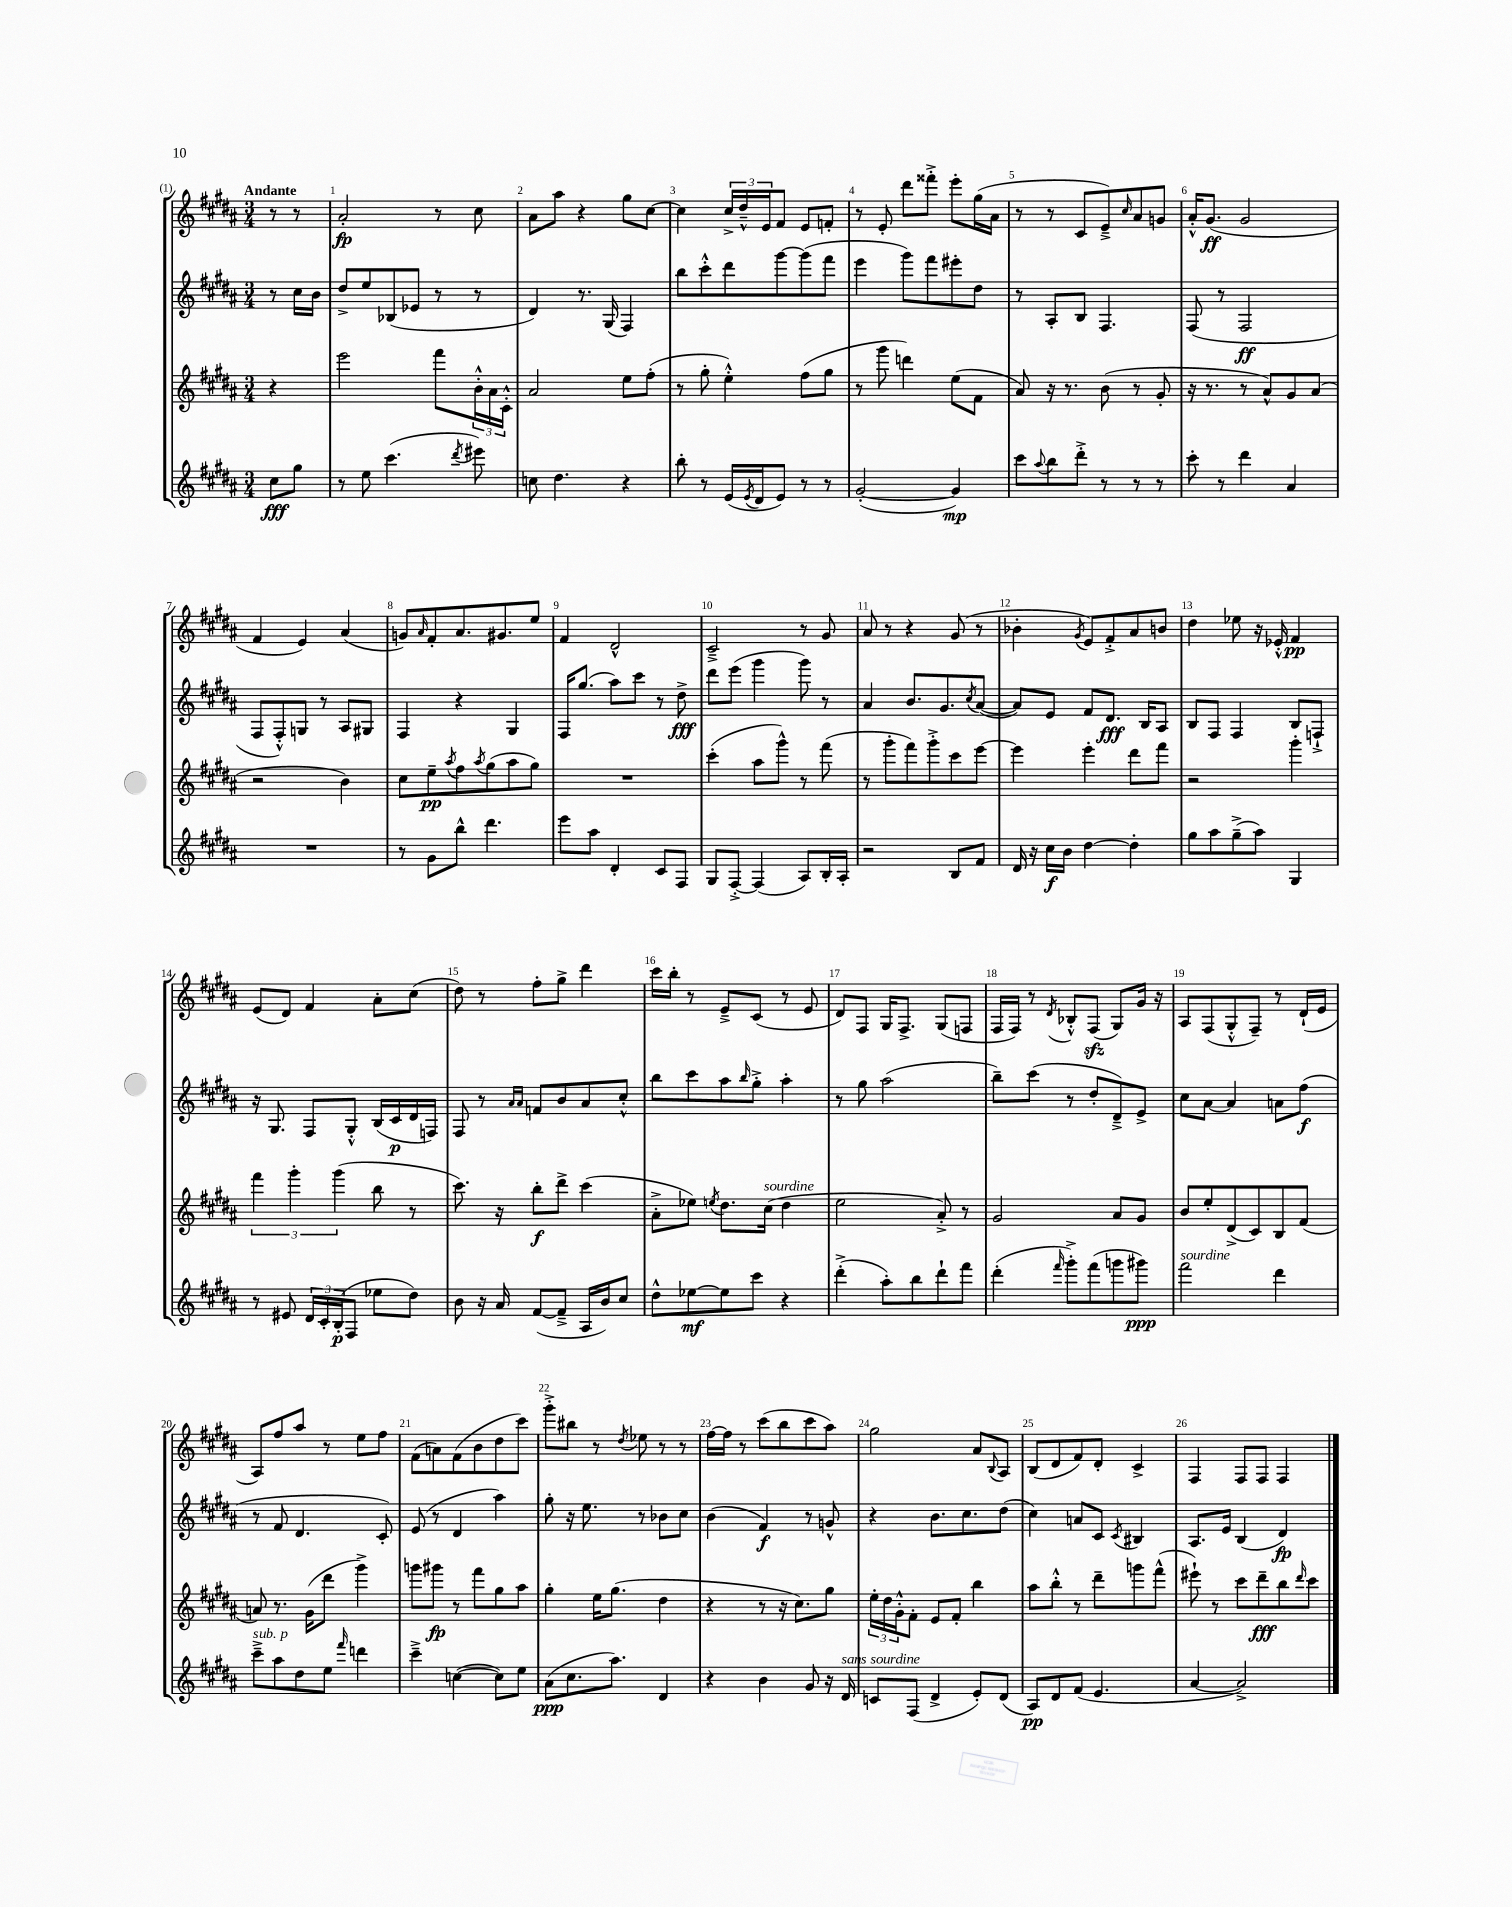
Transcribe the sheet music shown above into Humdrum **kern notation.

**kern	**kern	**kern	**kern
*staff4	*staff3	*staff2	*staff1
*clefG2	*clefG2	*clefG2	*clefG2
*k[f#c#g#d#a#]	*k[f#c#g#d#a#]	*k[f#c#g#d#a#]	*k[f#c#g#d#a#]
*M3/4	*M3/4	*M3/4	*M3/4
8cc#	4r	8r	8r
8gg#	.	16cc#	8r
.	.	16b	.
=	=	=	=
8r	2eee	8dd#^	2a#'
8ee	.	8ee	.
(4.ccc#	.	(8B-	.
.	.	8e-	.
.	8fff#	8r	8r
8qddd#	.	.	.
8eee#)	24b'^^	8r	8cc#
.	24a#	.	.
.	24c#'^^	.	.
=	=	=	=
8cc	2a#	4d#)	8a#
4.dd#	.	.	8aa#
.	.	8.r	4r
.	.	(16G#	.
4r	8ee	4F#)	8gg#
.	(8ff#'	.	[8cc#
=	=	=	=
8bb'	8r	8bb	4cc#]
8r	8gg#'	8ccc#'^^	.
(16e	4ee'^^)	8ddd#	24cc#^
.	.	.	24dd#~^^
8qe	.	.	.
16d#	.	.	.
.	.	.	24e
8e)	.	[8ggg#	8f#
8r	(8ff#	(8ggg#]	8e
8r	8gg#	8fff#	8f'
=	=	=	=
([2g#'	8r	4eee	8r
.	8ggg#	.	8e'
.	4ddd)	8ggg#)	8ddd#
.	.	8fff#	8fff##'^
4g#])	(8ee	8eee#'	8eee'
.	8f#	8dd#	(16gg#
.	.	.	16a#
=	=	=	=
8ccc#	8a#)	8r	8r
8qqaa#	.	.	.
8bb	16r	8A#'	8r
.	8.r	.	.
8ddd#'^	.	8B	8c#
8r	(8b	4.F#	8e~^)
.	.	.	16qqcc#
8r	8r	.	8a#
8r	8g#'	.	8g
=	=	=	=
8ccc#'	16r	(8F#	16a#'^^
.	8.r	.	(8.g#
8r	.	8r	.
4ddd#	8r	2F#	2g#
.	8a#^^)	.	.
4a#	8g#	.	.
.	(8a#	.	.
=	=	=	=
2.r	2r	8F#	4f#
.	.	8F#'^^)	.
.	.	8G	4e)
.	.	8r	.
.	4b)	8A#	(4a#
.	.	8G#	.
=	=	=	=
8r	8cc#	4F#	8g)
.	.	.	16qqa#
8g#	8ee~	.	8f#'
.	8qaa#	.	.
8bb^^	8ff#	4r	8.a#
.	8qaa#	.	.
4.ddd#	(8gg#	.	.
.	.	.	8.g#
.	8aa#	4G#	.
.	8gg#)	.	8ee
=	=	=	=
8eee	2.r	16F#	4f#
.	.	(8.gg#	.
8aa#	.	.	.
4d#'	.	8aa#)	2d#^^
.	.	8ccc#	.
8c#	.	8r	.
8F#	.	8dd#^	.
=	=	=	=
8G#	(4ccc#'	8ddd#	2c#~^
[8F#'^	.	(8eee	.
(4F#]	8aa#	4ggg#	.
.	8ggg#^^)	.	.
8A#)	8r	8ggg#)	8r
16B'	(8fff#	8r	8g#
16A#'	.	.	.
=	=	=	=
2r	8r	4a#	8a#
.	8ggg#'	.	8r
.	8fff#)	8.b	4r
.	8ggg#'^	.	.
.	.	8.g#	.
8B	8ccc#	.	(8g#
.	.	8qcc#	.
8f#	[8eee	([8a#	8r
=	=	=	=
16d#	4eee]	8a#])	4b-'
16r	.	.	.
16cc#	.	8e	.
16b	.	.	.
.	.	.	8qg#
[4dd#	4eee'	8f#	8e)
.	.	8.d#	8f#'^
4dd#']	8ddd#	.	8a#
.	.	16B	.
.	8fff#	8A#	8b
=	=	=	=
8gg#	2r	8B	4dd#
8aa#	.	8F#	.
(8gg#~^	.	4F#	8ee-
8aa#)	.	.	16r
.	.	.	16e-'^^
4G#	4ggg#'	8B	4f#
.	.	8F`^	.
=	=	=	=
8r	6fff#	16r	(8e
.	.	8.G#	.
8e#	.	.	8d#)
.	6ggg#'	.	.
24d#	.	8F#	4f#
24c#'	.	.	.
(24B'	(6ggg#	.	.
8F#	.	8G#'^^	.
8ee-	8bb	(16B	8a#'
.	.	16c#	.
8dd#)	8r	16d#	(8cc#
.	.	16F)	.
=	=	=	=
8b	8.ccc#)	8F#	8dd#)
16r	.	8r	8r
16a#	16r	.	.
.	.	16qqa#	.
.	.	16qqa#	.
([8f#	8bb'	8f	8ff#'
8f#~^]	8ddd#^	8b	8gg#^
16A#	(4ccc#	8a#	4ddd#
16b)	.	.	.
8cc#	.	8cc#'^^	.
=	=	=	=
8dd#^^	8a#'^	8bb	16ccc#
.	.	.	16bb'
[8ee-	8ee-)	8ccc#	8r
.	8qee	.	.
8ee-]	8.dd#	8aa#	8e~^
.	.	16qqbb	.
8ccc#	.	8gg#'^	(8c#
.	(16cc#	.	.
4r	4dd#	4aa#'	8r
.	.	.	8e
=	=	=	=
(4ddd#'^	2ee	8r	8d#)
.	.	8gg#	8F#
8aa#')	.	(2aa#	16G#
.	.	.	8.F#^
8bb	.	.	.
8ddd#`	8a#'^)	.	(8G#
8fff#	8r	.	8F
=	=	=	=
(4ddd#'	2g#	8bb~)	16F#
.	.	.	16F#)
.	.	(8ccc#	8r
16qqfff#	.	.	8qd#
8ggg#'^)	.	8r	8B-'^^
(8fff#	.	8dd#'	(8F#
8ggg	8a#	8d#~^)	8G#)
8ggg#)	8g#	8e^	16g#
.	.	.	16r
=	=	=	=
2fff#	8b	8cc#	8A#
.	8ee'	[8a#	(8F#
.	(8d#^	4a#]	8G#'^^
.	8c#)	.	8F#~)
4ddd#	8B	8a	8r
.	(8f#	(8ff#	(16d#`
.	.	.	16e
=	=	=	=
8ccc#~^	8a)	8r	8A#)
8aa#	8.r	8f#	8ff#
8dd#	.	4.d#	8aa#
.	(16g#	.	.
8ee	8ddd#	.	8r
16qqfff#	.	.	.
4ddd	4ggg#^)	.	8ee
.	.	8c#')	8ff#
=	=	=	=
4ccc#~^	8ggg	(8e	(8f#
.	8ggg#	8r	8a)
([4cc	8r	4d#	(8f#
.	8fff#	.	8b
8cc])	8gg#	4aa#)	8dd#
8ee	8aa#	.	8ccc#)
=	=	=	=
(8a#	4gg#'	8gg#'	8ggg#'^
8.cc#	.	16r	8bb#
.	.	8.ee	.
.	16ee	.	8r
8.aa#)	(8.gg#	.	.
.	.	.	8qdd#
.	.	8r	8ee-
4d#	4dd#	8b-	8r
.	.	8cc#	8r
=	=	=	=
4r	4r	(4b	[16ff#
.	.	.	16ff#]
.	.	.	8r
4b	8r	4f#)	(8ccc#
.	16r	.	8bb
.	8.cc#)	.	.
8g#	.	8r	8ccc#
16r	8gg#	8g^^	8aa#)
16d#	.	.	.
=	=	=	=
8c	24ee'	4r	2gg#
.	24dd#	.	.
.	24g#'^^	.	.
(8F#	8f#'	.	.
4d#^	8e	8.b	.
.	8f#'	.	.
.	.	8.cc#	.
8e')	4bb	.	8a#
.	.	.	8qqB
(8d#	.	(8dd#	8A#
=	=	=	=
8A#)	8aa#	4cc#)	(8B
8d#	8bb'^^	.	8d#
(8f#	8r	8a	8f#)
4.e	8ddd#~	8c#	8d#'
.	.	8qc#	.
.	8ggg	4B#	4c#^
.	(8fff#^^	.	.
=	=	=	=
[4a#	8eee#`)	8.A#	4F#
.	8r	.	.
.	.	16e	.
2a#^])	8ccc#	(4B	8F#
.	8ddd#~	.	8F#
.	8bb	4d#)	4F#
.	16qqddd#	.	.
.	8ccc#	.	.
==	==	==	==
*-	*-	*-	*-
